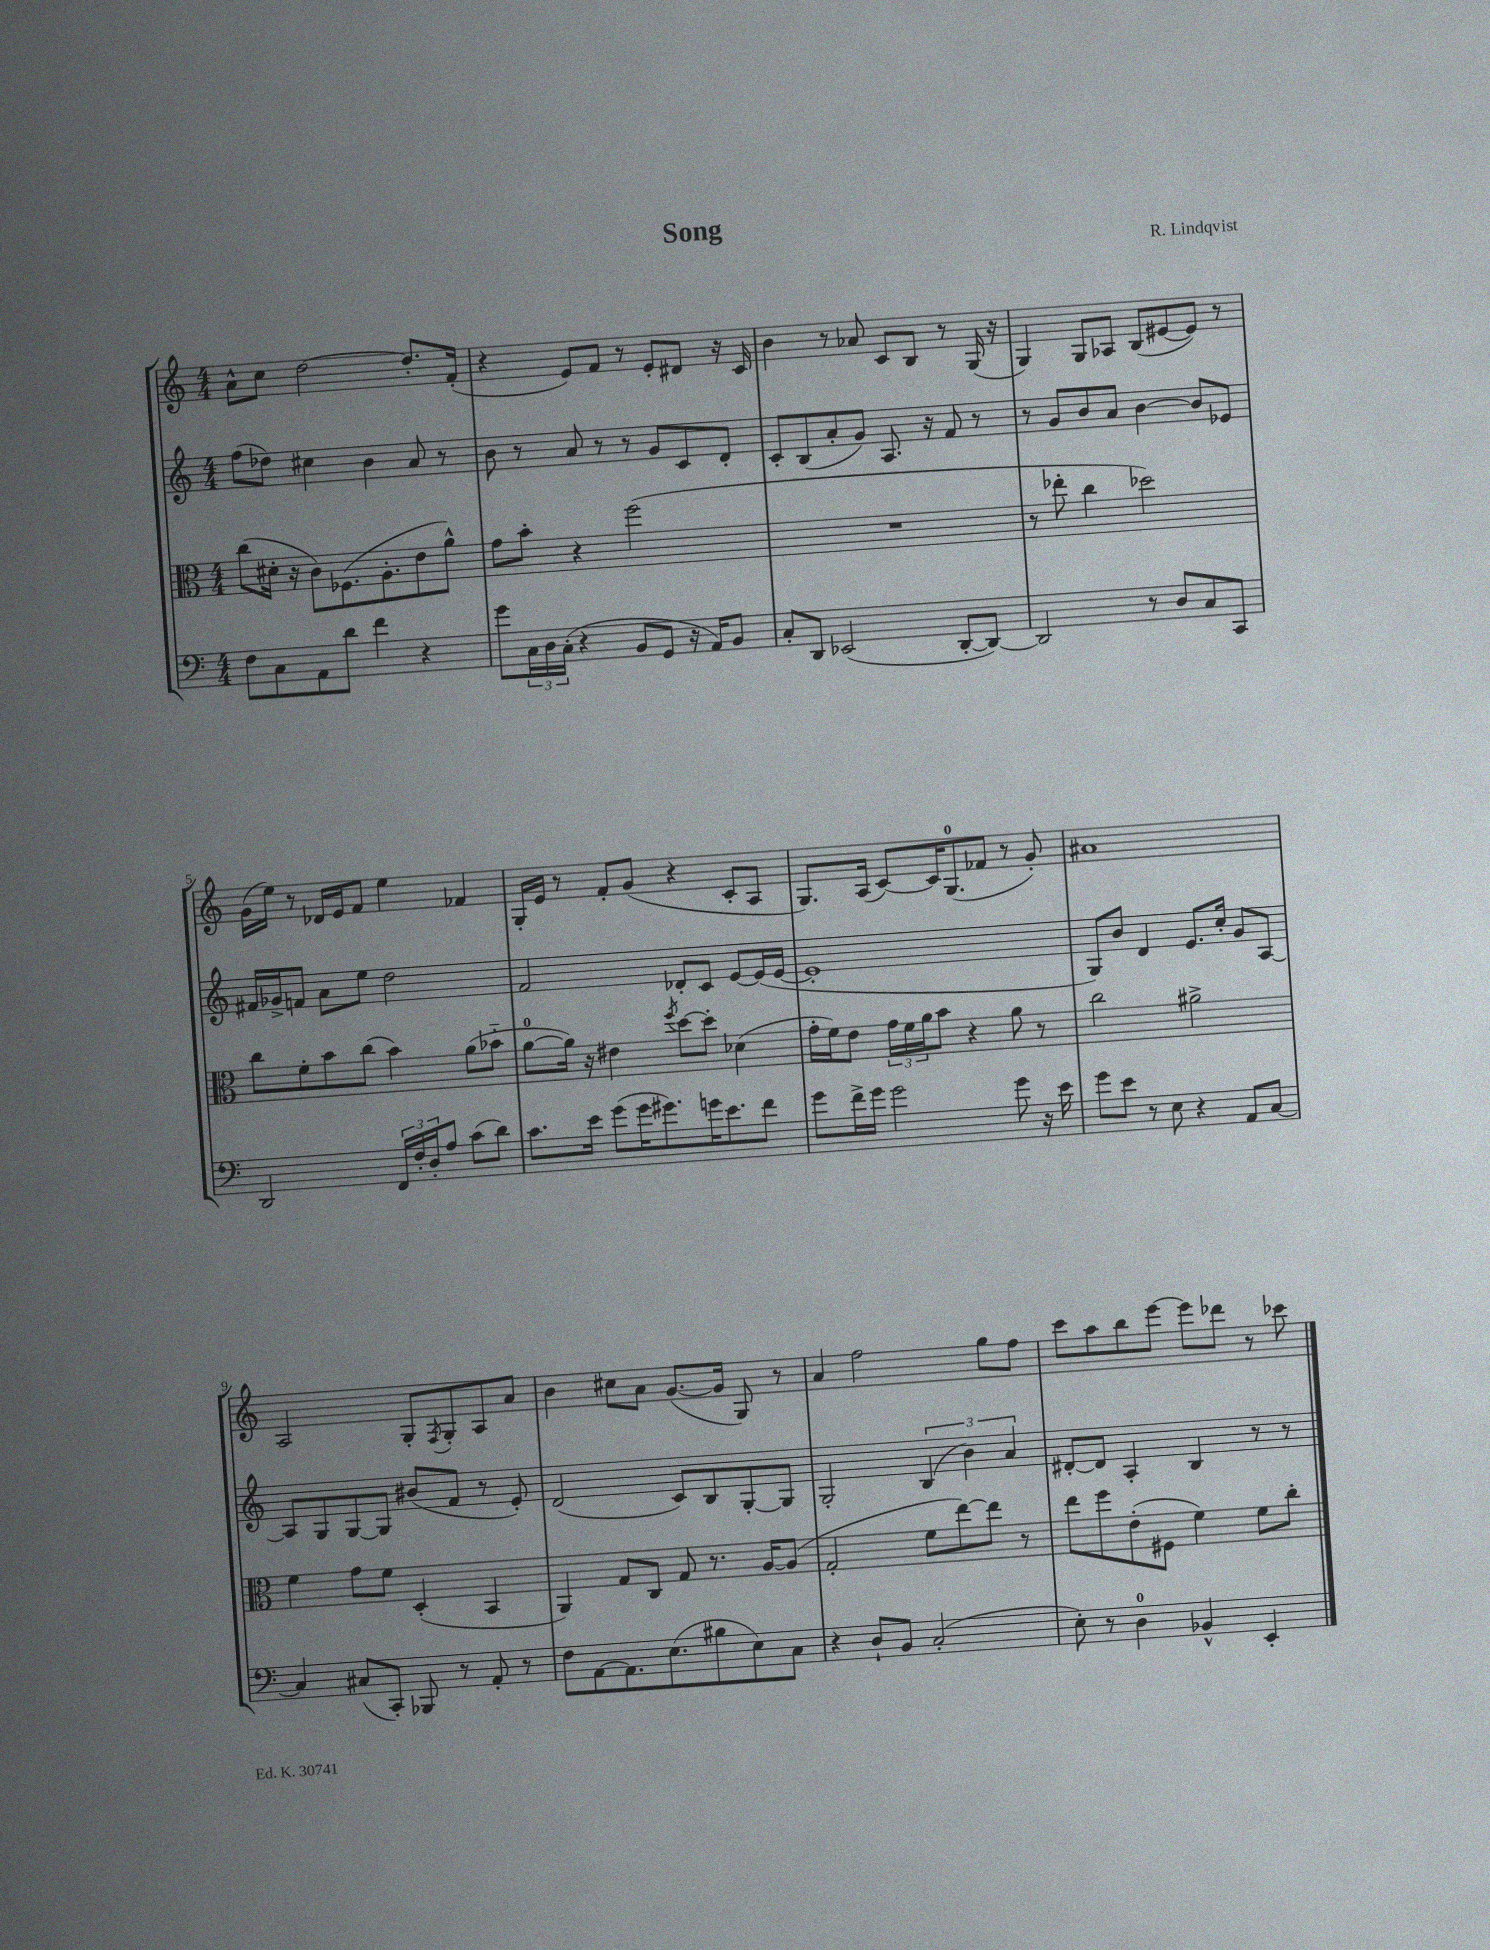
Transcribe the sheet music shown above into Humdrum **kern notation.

**kern	**kern	**kern	**kern
*part4	*part3	*part2	*part1
*staff4	*staff3	*staff2	*staff1
*clefF4	*clefC3	*clefG2	*clefG2
*k[]	*k[]	*k[]	*k[]
*M4/4	*M4/4	*M4/4	*M4/4
=1	=1	=1	=1
8F\L	(8cc\L	(8ff\L	8a^^\L
8C\	16d#X'\Jk	8dd-X\J)	8cc\J
.	16r	.	.
8AA\	8c\L)	4cc#X\	[2dd\
8d\J	(8.F-X\	.	.
4f\	.	4b\	.
.	8.A'\	.	.
4r	8e\	8a/	8.dd'/L]
.	8a^^\J)	8r	.
.	.	.	(16f'/Jk
=2	=2	=2	=2
8g\L	8g\L	8b\	4r
24C\L	8b'\J	8r	.
24D\	.	.	.
(24C'\JJ	.	.	.
4r	4r	8a/	8e/L)
.	.	8r	8f/J
8BB/L	(2ff\	8r	8r
8GG/J	.	8g/L	8e'/L
16r	.	8c/	8d#X/J
16AA/KL)	.	.	.
8BB/J	.	8d'/J	16r
.	.	.	16c/
=3	=3	=3	=3
8C'/L	1r	8c'/L	4b\
8DD/J	.	(8B/	.
(2EE-X/	.	8a'/	8r
.	.	8g/J)	8a-X/
.	.	8.A/	8c/L
.	.	.	8B/J
.	.	16r	.
[8DD'/L	.	8f/	8r
8DD/J_)	.	8r	(16G/
.	.	.	16r
=4	=4	=4	=4
2DD/]	8r	8r	4G/)
.	8ee-X'\	8g/L	.
.	4cc\	8b/	8G/L
.	.	8a/J	8A-X/J
8r	2dd-X\)	[4b\	(8B/L
8D/L	.	.	[8e#X/
8C/	.	8b/L]	8e#/J])
8CC/J	.	8e-X/J	8r
!!LO:LB:g=z
=5	=5	=5	=5
2DD/	8cc\L	16f#X/LL	(16g\LL
.	.	16g-X^/J	16ee\JJ)
.	8f'\	8fn/J	8r
.	8b\	8a\L	16d-X/LL
.	.	.	16e/J
.	(8cc\J	8ee\J	8f/J
24FF/LL	4b\)	2dd\	4ee\
24F'/	.	.	.
24D'/J	.	.	.
8A/J	.	.	.
(8c\L	(8a\L	.	4f-X/
8d\J)	8b-X\J	.	.
=6	=6	=6	=6
8.c\L	[8a\L	2f/	16G'/LL
.	.	.	16e/JJ
.	16a\Jk])	.	8r
16e\Jk	16r	.	.
(8g\L	4e#X\	.	8f'/L
16g\K	.	.	(8g/J
8.g#X\)	.	.	.
.	8qff/	.	.
.	[8dd\L	8d-X'/L	4r
16gn\K	8dd'\J]	8c/J	.
8.e\	.	.	.
.	(4d-X\	[8e/L	8c'/L
8f\J	.	(16e/L]	8A/J
.	.	[16e/JJ	.
=7	=7	=7	=7
8g\L	16g'\LL	1e']	8.G/L)
.	16f\J)	.	.
16f^\L	8e\J	.	.
16g\JJ	.	.	(16A/Jk
2g\	24g\LL	.	[8c/L)
.	24f\	.	.
.	24a\J	.	.
.	8b\J	.	16c/K]
.	.	.	(8.G/
.	4r	.	.
.	.	.	8f-X/J
8g\	8a\	.	8r
16r	8r	.	8g'/)
16e\	.	.	.
=8	=8	=8	=8
8g\L	2cc\	8G/L)	1a#X
8e\J	.	8b/J	.
8r	.	4d/	.
8E\	.	.	.
4r	2a#X^\	8.e/L	.
.	.	16cc'/Jk	.
8AA/L	.	8g/L	.
[8C/J	.	[8A/J	.
!!LO:LB:g=z
=9	=9	=9	=9
4C/]	4f\	8A/L]	2A/
.	.	8G/	.
(8C#X/L	8g\L	[8G/	.
8CC'/J)	8f\J	8G/J]	.
8BBB-X/	(4D'/	(8b#X/L	8G'/L
.	.	.	8qF/
8r	.	8f/J	8G'/
8AA'/	4BB/	8r	8A/
8r	.	8e'/)	8a/J
=10	=10	=10	=10
8F\L	4AA/)	(2d/	4b\
[8AA\	.	.	.
8.AA\]	8G/L	.	8cc#X\L
.	8C/J	.	8a\J
(8.E\	.	.	.
.	8G/	8c/L)	([8.g/L
8B#X\	8.r	8B/	.
.	.	.	16g/Jk]
8E\)	.	[8G'/	8G/)
.	[16A/KL	.	.
8C\J	(8A/J]	8G/J]	8r
=11	=11	=11	=11
4r	2G'/	2G'/	4a/
8D`/L	.	.	2ff\
8BB/J	.	.	.
(2C'/	8f\L	(6B/	.
.	[8ee\)	.	.
.	.	6b\)	.
.	8ee\J]	.	8gg\L
.	.	6a/	.
.	8r	.	8ff\J
=12	=12	=12	=12
8E'\)	8ee\L	[8d#X'/L	8ccc\L
8r	8ff\	8d#/J]	8aa\
4D\	(8e'\	4A'/	8bb\
.	8F#X\J	.	[8eee\J
4BB-X^^/	4f\)	4B/	8eee\L]
.	.	.	8ddd-X\J
4EE'/	8f\L	8r	8r
.	8cc'\J	8r	8ccc-X\
==	==	==	==
*-	*-	*-	*-
